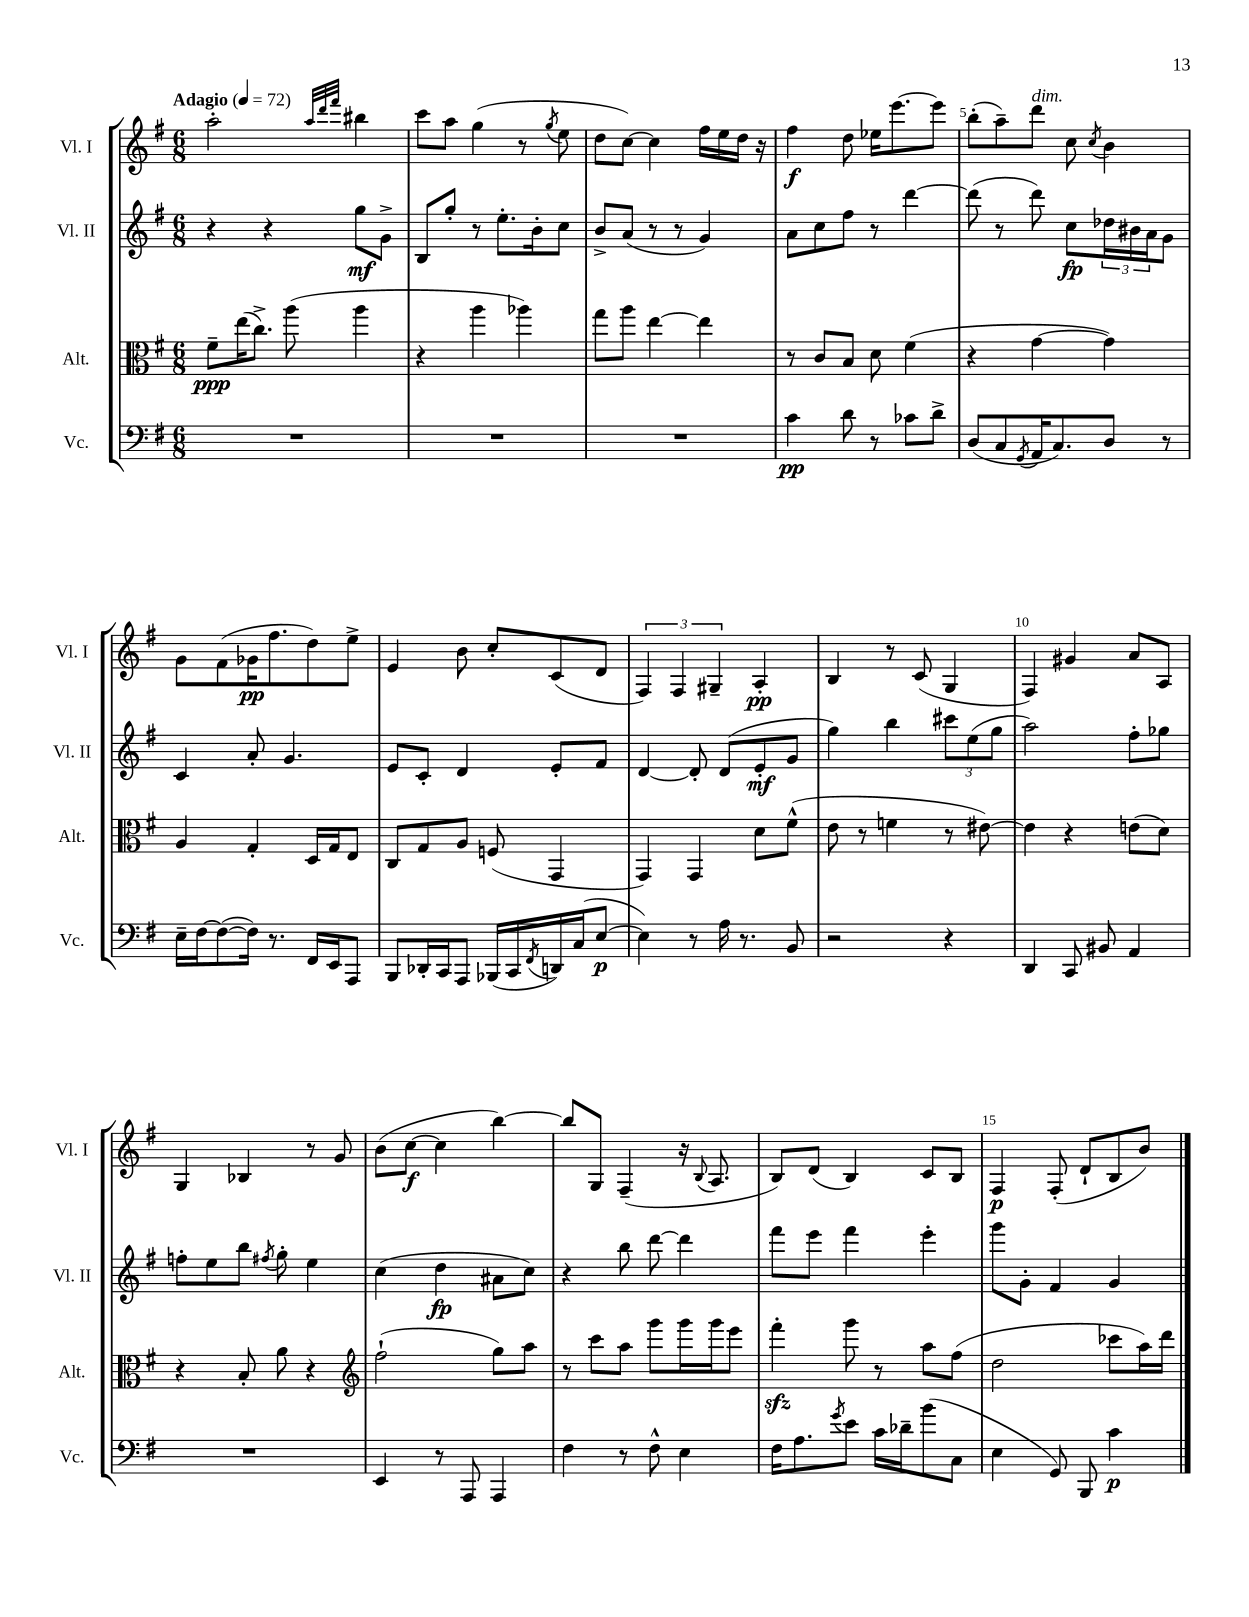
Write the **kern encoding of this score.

**kern	**dynam	**kern	**dynam	**kern	**dynam	**kern	**dynam
*part4	*part4	*part3	*part3	*part2	*part2	*part1	*part1
*staff4	*staff4	*staff3	*staff3	*staff2	*staff2	*staff1	*staff1
*I"Vc.	*	*I"Alt.	*	*I"Vl. II	*	*I"Vl. I	*
*I'Vc.	*	*I'Alt.	*	*I'Vl. II	*	*I'Vl. I	*
*clefF4	*	*clefC3	*	*clefG2	*	*clefG2	*
*k[f#]	*	*k[f#]	*	*k[f#]	*	*k[f#]	*
*M6/8	*	*M6/8	*	*M6/8	*	*M6/8	*
*MM72	*	*MM72	*	*MM72	*	*MM72	*
=1	=1	=1	=1	=1	=1	=1	=1
!	!	!	!	!	!	!LO:TX:a:B:t=Adagio	!
2.r	.	8f#~\L	ppp	4r	.	2aa'\	.
.	.	(16ee\K	.	.	.	.	.
.	.	8.cc^\J)	.	.	.	.	.
.	.	.	.	4r	.	.	.
.	.	(8aa\	.	.	.	.	.
.	.	.	.	.	.	32qqaa/LLL	.
.	.	.	.	.	.	32qqddd/	.
.	.	.	.	.	.	32qqfff#/JJJ	.
.	.	4aa\	.	8gg\L	mf	4bb#X\	.
.	.	.	.	8g^\J	.	.	.
=2	=2	=2	=2	=2	=2	=2	=2
2.r	.	4r	.	8B/L	.	8ccc\L	.
.	.	.	.	8gg'/J	.	8aa\J	.
.	.	4aa\	.	8r	.	(4gg\	.
.	.	.	.	8.ee'\L	.	.	.
.	.	4aa-X\)	.	.	.	8r	.
.	.	.	.	16b'\k	.	.	.
.	.	.	.	.	.	8qgg/	.
.	.	.	.	8cc\J	.	8ee\	.
=3	=3	=3	=3	=3	=3	=3	=3
2.r	.	8gg\L	.	8b^/L	.	8dd\L	.
.	.	8aa\J	.	(8a/J	.	[8cc\J)	.
.	.	[4ee\	.	8r	.	4cc\]	.
.	.	.	.	8r	.	.	.
.	.	4ee\]	.	4g/)	.	16ff#\LL	.
.	.	.	.	.	.	16ee\	.
.	.	.	.	.	.	16dd\JJ	.
.	.	.	.	.	.	16r	.
=4	=4	=4	=4	=4	=4	=4	=4
4c\	pp	8r	.	8a\L	.	4ff#\	f
.	.	8c/L	.	8cc\	.	.	.
8d\	.	8B/J	.	8ff#\J	.	8dd\	.
8r	.	8d\	.	8r	.	16ee-X\KL	.
.	.	.	.	.	.	[8.eee\	.
8c-X\L	.	(4f#\	.	[4ddd\	.	.	.
8d^\J	.	.	.	.	.	8eee\J]	.
=5	=5	=5	=5	=5	=5	=5	=5
(8D/L	.	4r	.	(8ddd\]	.	(8bb'\L	.
8C/	.	.	.	8r	.	8aa~\)	.
8qGG/	.	.	.	.	.	.	.
!	!	!	!	!	!	!LO:TX:a:i:t=dim.	!
16AA/K	.	[4g\	.	8ddd\)	.	8ddd\J	.
8.C/)	.	.	.	.	.	.	.
.	.	.	.	8cc\L	fp	8cc\	.
.	.	.	.	.	.	8qcc/	.
8D/J	.	4g\])	.	24dd-X\L	.	4b\	.
.	.	.	.	24b#X\	.	.	.
.	.	.	.	24a\J	.	.	.
8r	.	.	.	8g\J	.	.	.
!!LO:LB:g=z
=6	=6	=6	=6	=6	=6	=6	=6
16E~\LL	.	4A/	.	4c/	.	8g\L	.
[16F#\J	.	.	.	.	.	.	.
(8F#\_	.	.	.	.	.	(8f#\	.
16F#\Jk])	.	4G'/	.	8a'/	.	16g-X\K	pp
8.r	.	.	.	.	.	8.ff#\	.
.	.	.	.	4.g/	.	.	.
16FF#/LL	.	16D/LL	.	.	.	8dd\)	.
16EE/J	.	16G/J	.	.	.	.	.
8AAA/J	.	8E/J	.	.	.	8ee^\J	.
=7	=7	=7	=7	=7	=7	=7	=7
8BBB/L	.	8C/L	.	8e/L	.	4e/	.
16DD-X'/L	.	8G/	.	8c'/J	.	.	.
16CC/J	.	.	.	.	.	.	.
8AAA/J	.	8A/J	.	4d/	.	8b\	.
(16BBB-X/LL	.	(8Fn/	.	.	.	8cc'/L	.
16CC/	.	.	.	.	.	.	.
8qFF#/	.	.	.	.	.	.	.
16DDn/)	.	4GG/	.	8e'/L	.	(8c/	.
(16C/J	.	.	.	.	.	.	.
[8E/J	p	.	.	8f#/J	.	8d/J	.
=8	=8	=8	=8	=8	=8	=8	=8
4E\])	.	4GG/)	.	[4d/	.	6F#/)	.
.	.	.	.	.	.	6F#/	.
8r	.	4GG/	.	8d'/]	.	.	.
.	.	.	.	.	.	6G#X~/	.
16A\	.	.	.	(8d/L	.	.	.
8.r	.	.	.	.	.	.	.
.	.	8d\L	.	8e'/	mf	4A'/	pp
8BB/	.	(8f#^^\J	.	8g/J	.	.	.
=9	=9	=9	=9	=9	=9	=9	=9
2r	.	8e\	.	4gg\)	.	4B/	.
.	.	8r	.	.	.	.	.
.	.	4fn\	.	4bb\	.	8r	.
.	.	.	.	.	.	(8c/	.
4r	.	8r	.	12ccc#X\L	.	4G/	.
.	.	.	.	(12ee\	.	.	.
.	.	[8e#X\)	.	.	.	.	.
.	.	.	.	12gg\J	.	.	.
=10	=10	=10	=10	=10	=10	=10	=10
4DD/	.	4e#\]	.	2aa\)	.	4F#/)	.
8CC/	.	4r	.	.	.	4g#X/	.
8BB#X/	.	.	.	.	.	.	.
4AA/	.	(8en\L	.	8ff#'\L	.	8a/L	.
.	.	8d\J)	.	8gg-X\J	.	8A/J	.
!!LO:LB:g=z
=11	=11	=11	=11	=11	=11	=11	=11
2.r	.	4r	.	8ffn'\L	.	4G/	.
.	.	.	.	8ee\	.	.	.
.	.	8B'/	.	8bb\J	.	4B-X/	.
.	.	.	.	8qff#X/	.	.	.
.	.	8a\	.	8gg'\	.	.	.
.	.	4r	.	4ee\	.	8r	.
.	.	.	.	.	.	8g/	.
=12	=12	=12	=12	=12	=12	=12	=12
*	*	*clefG2	*	*	*	*	*
4EE/	.	(2ff#`\	.	(4cc\	.	(8b\L	.
.	.	.	.	.	.	[8cc\J	f
8r	.	.	.	4dd\	fp	4cc\]	.
8AAA/	.	.	.	.	.	.	.
4AAA/	.	8gg\L)	.	8a#X\L	.	[4bb\)	.
.	.	8aa\J	.	8cc\J)	.	.	.
=13	=13	=13	=13	=13	=13	=13	=13
4F#\	.	8r	.	4r	.	8bb/L]	.
.	.	8ccc\L	.	.	.	8G/J	.
8r	.	8aa\J	.	8bb\	.	(4F#~/	.
8F#^^\	.	8ggg\L	.	[8ddd\	.	.	.
4E\	.	16ggg\L	.	4ddd\]	.	16r	.
.	.	.	.	.	.	8qqB/	.
.	.	16ggg\J	.	.	.	8.A/	.
.	.	8eee\J	.	.	.	.	.
=14	=14	=14	=14	=14	=14	=14	=14
16F#\KL	.	4fff#zz'\	.	8fff#\L	.	8B/L)	.
8.A\	.	.	.	.	.	.	.
.	.	.	.	8eee\J	.	(8d/J	.
8qg/	.	.	.	.	.	.	.
8e\J	.	8ggg\	.	4fff#\	.	4B/)	.
16c\LL	.	8r	.	.	.	.	.
16d-X~\J	.	.	.	.	.	.	.
(8b\	.	8aa\L	.	4eee'\	.	8c/L	.
8C\J	.	(8ff#\J	.	.	.	8B/J	.
=15	=15	=15	=15	=15	=15	=15	=15
4E\	.	2dd\	.	8ggg\L	.	4F#/	p
.	.	.	.	8g'\J	.	.	.
8GG/)	.	.	.	4f#/	.	(8F#'/	.
8BBB/	.	.	.	.	.	8d`/L	.
4c\	p	8ccc-X\L	.	4g/	.	8B/	.
.	.	16aa\L)	.	.	.	8b/J)	.
.	.	16ddd\JJ	.	.	.	.	.
==	==	==	==	==	==	==	==
*-	*-	*-	*-	*-	*-	*-	*-
